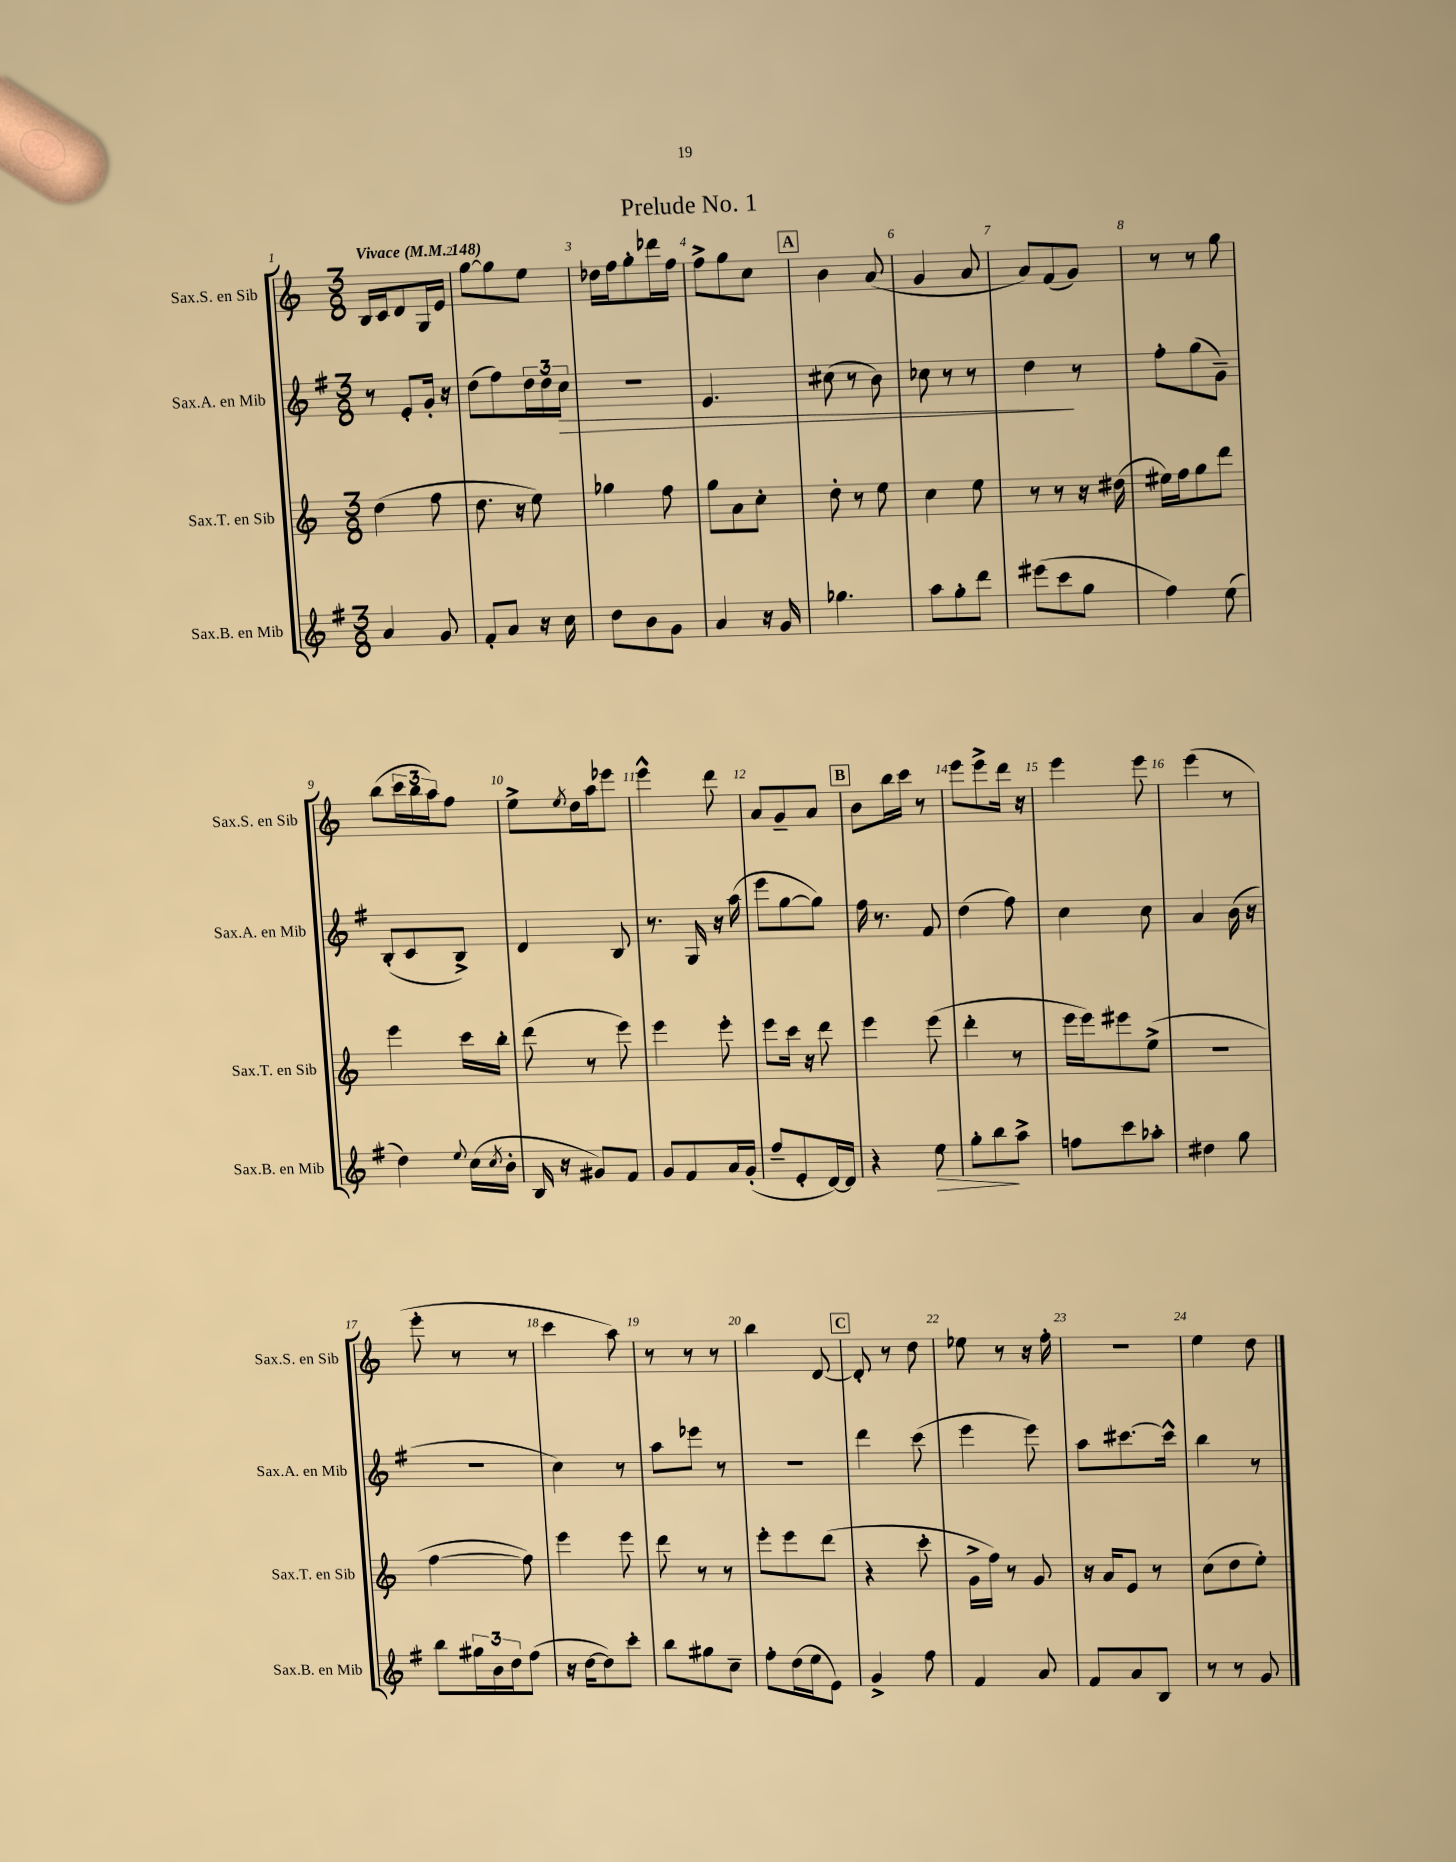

**kern	**kern	**kern	**kern
*staff4	*staff3	*staff2	*staff1
*clefG2	*clefG2	*clefG2	*clefG2
*k[f#]	*k[]	*k[f#]	*k[]
*M3/8	*M3/8	*M3/8	*M3/8
*MM148	*MM148	*MM148	*MM148
4a	(4dd	8r	16B
.	.	.	16c
.	.	8e'	8d
8g	8ff	16g'	16G
.	.	16r	16e
=	=	=	=
8f#'	8.dd	(8dd	[8gg
8a	.	8ff#)	8gg]
.	16r	.	.
16r	8ee)	24dd	8ee
.	.	24dd	.
16cc	.	.	.
.	.	24cc	.
=	=	=	=
8dd	4gg-	4.r	16dd-
.	.	.	16ff
8b	.	.	8gg'
8g	8ff	.	16ddd-
.	.	.	16ff
=	=	=	=
4a	8gg	4.e	8ff^
.	8a	.	8gg
16r	8cc'	.	8cc
16g	.	.	.
=	=	=	=
4.gg-	8dd'	(8cc#	4b
.	8r	8r	.
.	8ee	8b)	(8a
=	=	=	=
8aa	4cc	8cc-	4g
8gg'	.	8r	.
8ddd	8ee	8r	8a
=	=	=	=
(8eee#	8r	4dd	8a)
8ccc	8r	.	(8f
8gg	16r	8r	8g)
.	(16dd#	.	.
=	=	=	=
4ff#)	16ee#)	8ff#'	8r
.	16ff	.	.
.	8gg	(8gg	8r
(8ee	8ddd	8g~)	8gg
=	=	=	=
4dd)	4eee	(8B'	(8bb
.	.	8c	24ccc
.	.	.	24bb
.	.	.	24aa)
8qqee	.	.	.
(16cc	16ccc	8B^)	8ff
8qcc	.	.	.
16b'	16bb'	.	.
=	=	=	=
16B	(8ddd	4d	8ee^
16r	.	.	.
.	.	.	8qee
8g#)	8r	.	16dd
.	.	.	16aa
8f#	8eee)	8B	8eee-
=	=	=	=
8g	4eee	8.r	4eee^^
8f#	.	.	.
.	.	16G	.
16a	8eee'	16r	8ddd
(16g'	.	(16aa	.
=	=	=	=
8ff#~	8eee	8eee	8a
8e'	16ccc	[8gg	8g~
.	16r	.	.
[16d)	8ddd	8gg])	8a
16d]	.	.	.
=	=	=	=
4r	4eee	16ff#	8b
.	.	8.r	.
.	.	.	16bb
.	.	.	16ccc
8ee	(8eee	8f#	8r
=	=	=	=
8gg'	4ddd'	(4dd	8eee
8bb	.	.	8eee^
8aa^	8r	8ff#)	16ddd
.	.	.	16r
=	=	=	=
8ff	16eee	4cc	4eee
.	16eee)	.	.
8ccc	8eee#	.	.
8aa-'	(8ee^	8cc	8eee
=	=	=	=
4dd#	4.r	4a	(4eee
8gg	.	(16b	8r
.	.	16r	.
=	=	=	=
8bb	[4ff	4.r	8eee'
24gg#	.	.	8r
24b	.	.	.
24dd	.	.	.
(8ff#	8ff])	.	8r
=	=	=	=
16r	4eee	4cc)	4ccc
[16dd	.	.	.
8dd])	.	.	.
8ccc'	8eee	8r	8aa)
=	=	=	=
8bb	8ddd	8aa	8r
8gg#	8r	8eee-	8r
8cc~	8r	8r	8r
=	=	=	=
8ff#'	8eee'	4.r	4bb
(16dd	8eee	.	.
16ee	.	.	.
8e)	(8ddd	.	[8d
=	=	=	=
4g^	4r	4ddd	8d']
.	.	.	8r
8ff#	8ccc'	(8ccc	8dd
=	=	=	=
4f#	16g^	4eee	8ee-
.	16ff)	.	.
.	8r	.	8r
8a	8g	8eee)	16r
.	.	.	16ff'
=	=	=	=
8f#	16r	8aa	4.r
.	16a	.	.
8a	8e	[8.ccc#	.
8B	8r	.	.
.	.	16ccc#^^]	.
=	=	=	=
8r	(8cc	4bb	4ee
8r	8dd	.	.
8g	8ee')	8r	8dd
==	==	==	==
*-	*-	*-	*-
